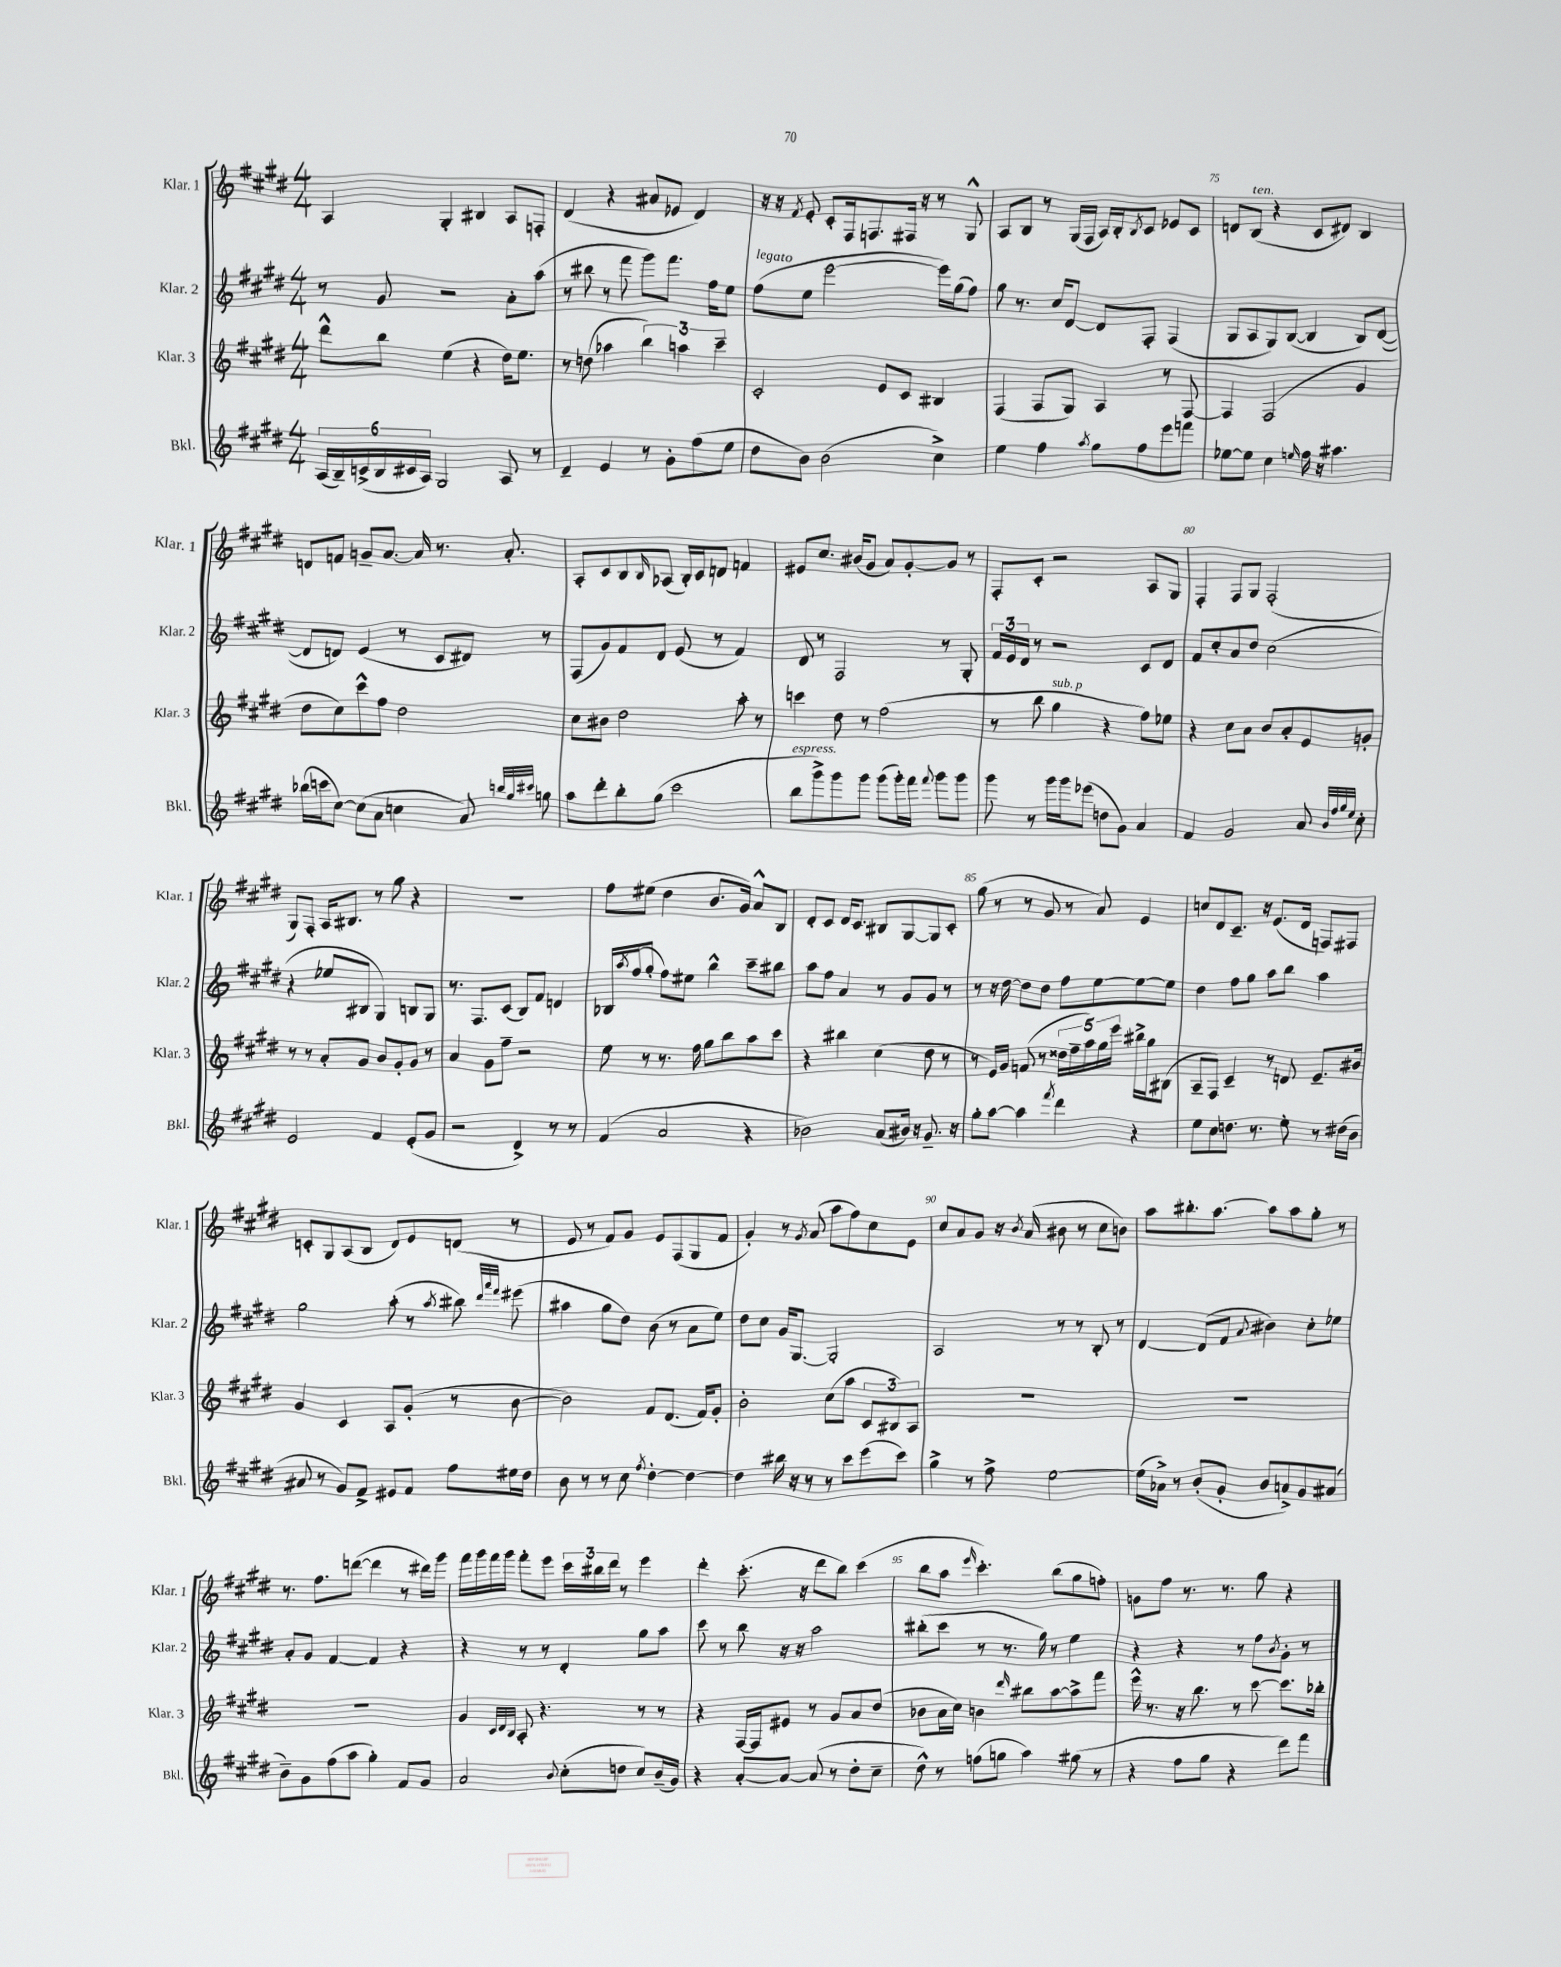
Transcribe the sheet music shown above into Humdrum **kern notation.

**kern	**kern	**kern	**kern
*part4	*part3	*part2	*part1
*staff4	*staff3	*staff2	*staff1
*I"Bkl.	*I"Klar. 3	*I"Klar. 2	*I"Klar. 1
*I'Bkl.	*I'Klar. 3	*I'Klar. 2	*I'Klar. 1
*clefG2	*clefG2	*clefG2	*clefG2
*k[f#c#g#d#]	*k[f#c#g#d#]	*k[f#c#g#d#]	*k[f#c#g#d#]
*M4/4	*M4/4	*M4/4	*M4/4
=71	=71	=71	=71
(24A/LL	8ddd#^^\L	8r	4A/
24B~/)	.	.	.
(24cn^/	.	.	.
24B/	8bb\J	8g#/	.
24c#X/	.	.	.
24A/JJ)	.	.	.
2G#/	(4ee\	2r	4G#'/
.	4r	.	4B#X/
8A/	16dd#\KL)	8a'\L	8A/L
.	8.ee\J	.	.
8r	.	(8aa\J	8Fn'/J
=72	=72	=72	=72
4d#~/	8r	8r	(4d#/
.	(8ddn\	8bb#X\	.
4e/	4aa-X\	8r	4r
.	.	8fff#\	.
8r	6bb\)	8ggg#\L)	8a#X/L
8g#'\L	.	8.fff#\J	8e-X/J
.	6aan\	.	.
(8ff#\	.	.	4d#/)
.	.	16ff#\KL	.
.	6ccc#~\	.	.
8ee\J	.	8ee\J	.
=73	=73	=73	=73
!	!	!LO:TX:a:i:t=legato	!
8dd#\L	2c#'/	(8ff#\L	16r
.	.	.	16r
.	.	.	8qf#/
8b\J)	.	8ee\J	8e'/
(2b\	.	[2eee\	8c#'/L
.	.	.	16F#/k
.	.	.	8.Fn/
.	8e/L	.	.
.	8c#/J	.	16F#X/Jk
.	.	.	16r
4cc#^\)	4B#X/	16eee\LL])	8r
.	.	(16gg#\J	.
.	.	8ff#\J)	8G#^^/
=74	=74	=74	=74
4ee\	(4F#/	8gg#\	8A/L
.	.	8.r	8B/J
4ff#\	8F#/L	.	8r
.	.	16cc#/KL	.
.	8G#/J)	[8d#/J	(16G#/LL
.	.	.	16F#/JJ
8qaa/	.	.	.
8gg#\L	4A/	8d#/L]	16A/LL)
.	.	.	16B'/J
.	.	.	8qB/
8ff#\	.	8F#'/J	8c#/J
8eee\	8r	(4F#/	8e-X/L
8fffn\J	[8F#/	.	8c#/J
=75	=75	=75	=75
[8ee-X\L	4F#/]	8G#/L	8dn/L
!	!	!	!LO:TX:a:i:t=ten.
8ee-\J]	.	8A/	(8B/J
4cc#\	(2F#/	8G#/)	4r
.	.	([8B/J	.
16qqeen/	.	.	.
16ff#\	.	4B/]	8c#/L
16r	.	.	.
4.aa#X\	.	.	8d#X/J)
.	4g#/	8B/L)	4B/
.	.	([8d#/J	.
!!LO:LB:g=z
=76	=76	=76	=76
(16bb-X\LL	8dd#\L	8d#/L]	8dn/L
16cccn\J	.	.	.
[8cc#\J)	8cc#\)	8dn/J)	8fn/J
(8cc#\L]	8ccc#^^\	(4e/	8gn~/L
8a\J	8ff#\J	.	[8.a/J
4ccn\	2dd#\	8r	.
.	.	.	16a/]
.	.	8c#/L	8.r
8a/)	.	8d#X/J)	.
.	.	.	8.a'/
32qqbbn/LLL	.	.	.
32qqgg#/	.	.	.
32qqccc#X/JJJ	.	.	.
8ggn\	.	8r	.
=77	=77	=77	=77
8aa\L	8cc#\L	(8F#/L	8A'/L
8ddd#'\	8b#X\J	8g#/)	8c#/
8bb'\	2dd#\	8f#/	8B/
.	.	.	16qqB/
(8gg#\J	.	8d#/J	(8A-X/J
2ccc#\	.	(8e/	16B'/LL)
.	.	.	16c#/J
.	.	8r	8dn/J
.	8aa'\	4f#/)	4fn/
.	8r	.	.
=78	=78	=78	=78
!LO:TX:a:i:t=espress.	!	!	!
8bb\L	4cccn\	8d#/	8e#X/L
8ggg#^\)	.	8r	8.cc#/J
8ggg#\	8dd#\	2F#/	.
.	.	.	(16b#X/KL
8ggg#\J	8r	.	8g#/J
(8ggg#\L	(2ff#\	.	8a/L)
16ggg#'\L)	.	.	[8g#'/
16fff#\JJ	.	.	.
8qqfff#/	.	.	.
8ggg#\L	.	8r	8g#/J]
8ggg#\J	.	8G#'/	8r
=79	=79	=79	=79
8ggg#\	8r	24f#/LL	8F#'/L
.	.	24e/	.
.	.	24d#/JJ	.
8r	8bb\	8r	8c#'/J
!	!LO:TX:a:i:t=sub. p	!	!
16ggg#\LL	4gg#\	2r	2r
16ggg#\J	.	.	.
(8eee-X\J	.	.	.
8ddn\L	4r	.	.
8g#\J)	.	.	.
4a/	8ff#\L)	8c#/L	8A/L
.	8ee-X\J	8d#/J	8G#/J
=80	=80	=80	=80
4f#/	4r	8f#/L	4F#'/
.	.	8cc#'/	.
2g#/	8cc#\L	8a/	8F#/L
.	8a\J	8dd#/J	8G#/J
.	8b/L	(2cc#\	(2F#'/
.	8a'/	.	.
8a/	8e/	.	.
32qqb/LLL	.	.	.
32qqff#/	.	.	.
32qqgg#/	.	.	.
32qqee/JJJ	.	.	.
8cc#'\	8gn'/J	.	.
!!LO:LB:g=z
=81	=81	=81	=81
2e/	8r	4r	8G#/L)
.	8r	.	8F#'/J
.	8a'/L	8ee-X/L	16A/KL
.	.	.	8.B#X/J
.	8g#/J	8B#X/J	.
4f#/	8b/L	4G#/)	8r
.	8g#'/	.	8gg#\
(8e'/L	8g#/J	8Bn/L	4r
8g#/J	8r	8G#/J	.
=82	=82	=82	=82
2r	4a/	8.r	1r
.	.	8.F#/L	.
.	8g#\L	.	.
.	8ff#~\J	(8c#/J	.
4d#^/)	2r	8B/L)	.
.	.	8f#/J	.
8r	.	4dn/	.
8r	.	.	.
=83	=83	=83	=83
(4f#/	8ee\	16B-X/LL	8ff#\L
.	.	8qaa/	.
.	.	(16ff#/J	.
.	8r	8gg#'/J	(8ee#X\J
2a/	8.r	8ff#\L)	4dd#\
.	.	8ee#X\J	.
.	16ff#\	.	.
.	8gg#\L	4bb^^\	8.b/L
.	8bb\	.	.
.	.	.	16g#/Jk)
4r	8aa\	8ccc#~\L	8a^^/L
.	8ccc#\J	8bb#X\J	8B/J
=84	=84	=84	=84
2b-X\)	4r	8aa\L	8d#'/L
.	.	8ff#\J	8c#/J
.	4bb#X\	4a/	16d#/KL
.	.	.	8.c#/J
(8a/L	(4cc#\	8r	8B#X/L
16b#X/Jk)	.	8g#/L	[8G#/
16r	.	.	.
8.g#~/	8dd#\	8g#/J	8G#/]
.	8r	8r	8c#'/J
16r	.	.	.
=85	=85	=85	=85
8gg#'\L	8r	8r	(8gg#\
[8aa\J	16e/LL)	16r	8r
.	16g#/JJ	[16dd#\	.
4aa\]	(8fn/	8dd#\L]	8r
.	8r	8dd#\J	8g#/
8qfff#/	.	.	.
4ddd#\	20dd##X\LL	8ff#\L	8r
.	20ff#~\	.	.
.	20aa\)	.	.
.	.	[8ee\	8a/)
.	20gg#\	.	.
.	20eee\JJ	.	.
4r	16bb#X^\LL	8ee\_	4e/
.	16gg#\J	.	.
.	(8B#X\J	8ee\J]	.
=86	=86	=86	=86
8ee\L	8A~/L	4dd#\	8ccn/L
8cc#\	8F#/J)	.	8d#/
8.ddn\J	4c#~/	8ff#\L	8.c#~/J
.	.	8gg#\J	.
8.r	.	.	16r
.	8r	8aa\L	(8.e/L
8ee'\	8dn/	8bb\J	.
.	.	.	16d#/Jk
8r	8.e~/L	4aa\	8Fn/L)
(16dd#X\LL	.	.	8F#X/J
16b\JJ	16b#X/Jk	.	.
!!LO:LB:g=z
=87	=87	=87	=87
8a#X/	4g#/	2gg#\	8cn'/L
8r	.	.	8G#/
8g#/L)	4c#/	.	(8A/
8f#^/J	.	.	8B/J
8e#X/L	8A/L	(8aa'\	8d#/L)
8f#/J	(8g#'/J	8r	8e/
.	.	8qaa/	.
8ff#\L	8r	8bb#X\)	(8dn/J
.	.	32qqddd#/LLL	.
.	.	32qqaaa/	.
.	.	32qqfff#/JJJ	.
16ee#X\L	[8b\	(8eee#X\	8r
16dd#\JJ	.	.	.
=88	=88	=88	=88
8b\	2b\])	4aa#X\	8e/
8r	.	.	8r
8r	.	8gg#\L	8f#/L)
8cc#\	.	8dd#\J)	8g#/J
8qff#/	.	.	.
[4dd#'\	8f#/L	(8b\	8e/L
.	(8.d#/J	8r	(8F#/
4dd#\_	.	8a\L	8G#/
.	16f#/KL)	.	.
.	8g#'/J	8ee\J)	8f#/J
=89	=89	=89	=89
4dd#\]	2b'\	8dd#\L	4g#'/)
.	.	8cc#\J	.
16bb#X\	.	16g#/KL	8r
16r	.	[8.G#/J	.
.	.	.	8qg#/
8r	.	.	(8a/
8r	(8cc#\L	2G#'/]	8aa\L
8ccc#\L	8aa\J	.	8ff#\)
(8eee\	12c#/L	.	8cc#\
.	12B#X/)	.	.
8ccc#\J)	.	.	8e\J
.	12A/J	.	.
=90	=90	=90	=90
4gg#^\	1r	2A/	8cc#/L
.	.	.	8a/
8r	.	.	8g#/J
8ff#^\	.	.	16r
.	.	.	8qb/
.	.	.	(16a/
[2ee\	.	8r	8b#X\
.	.	8r	8r
.	.	8B'/	8cc#\L
.	.	8r	8bn\J)
=91	=91	=91	=91
(16ee\LL]	1r	[4d#/	8aa\L
16a-X^\JJ)	.	.	.
8r	.	.	8.bb#X'\
(8b'/L	.	(8d#/L]	.
.	.	.	[8.aa\J
8g#'/J	.	8f#/J	.
.	.	8qqa/	.
8b/L	.	4b#X\)	8aa\L]
8an^/)	.	.	8aa\
8g#/	.	8cc#'\L	8gg#'\J
(8a#X/J	.	8ee-X\J	8r
!!LO:LB:g=z
=92	=92	=92	=92
8b~\L)	1r	8a'/L	8.r
8g#\	.	8g#/J	.
.	.	.	8.ff#\L
(8ff#\	.	[4f#/	.
8aa\J	.	.	([8dddn\J
4gg#'\)	.	4f#/]	4ddd\]
8f#/L	.	4r	8r
8g#/J	.	.	16ddd#X\LL)
.	.	.	16ggg#\JJ
=93	=93	=93	=93
2a/	4g#/	4r	16fff#\LL
.	.	.	16ggg#\
.	.	.	16fff#\
.	.	.	16ggg#\JJ
.	32qqc#/LLL	.	.
.	32qqd#/	.	.
.	32qqB/JJJ	.	.
.	8A'/	8r	8fff#'\L
.	4.r	8r	8eee\J
8qqb/	.	.	.
(8cc#'\L	.	4d#'/	24ccc#\LL
.	.	.	24bb#X\
.	.	.	24ddd#\JJ
8ddn\J	.	.	8r
8cc#/L)	8r	8gg#\L	4eee\
(16b~/L	8r	8aa\J	.
16g#/JJ)	.	.	.
=94	=94	=94	=94
4r	4r	8ccc#\	4ddd#'\
.	.	8r	.
[8a'/L	[16F#/LL	8bb\	(8.ccc#'\
.	16F#/J]	.	.
8a/J_	8e#X/J	16r	.
.	.	16r	16r
(8a/]	8r	2aa\	8ddd#\L
8r	8g#/L	.	8bb\J)
8dd#'\L	8a/	.	(4ccc#\
8cc#~\J	(8dd#/J	.	.
=95	=95	=95	=95
8dd#^^\)	8b-X\L	(8bb#X'\L	8bb\L
8r	16a\L	8ccc#\J	8aa\J
.	16cc#\JJ)	.	.
.	.	.	16qqeee/
(8ffn\L	4bn\	8r	4.ccc#'\)
8ggn\J	.	8.r	.
.	16qqddd#/	.	.
4aa\)	8bb#X\L	.	.
.	.	16gg#\)	.
.	[8aa\	8r	(8bb\L
(8gg#X\	8aa^\]	4ee\	8gg#\
8r	8fff#\J	.	8ffn'\J)
=96	=96	=96	=96
4r	16eee^^\	4r	8gn\L
.	8.r	.	.
.	.	.	8ff#\J
8ff#\L	16r	4r	8.r
.	8.bb\	.	.
8gg#\J	.	.	.
.	.	.	8.r
4r	8r	8r	.
.	[8ccc#\	8ff#\L	8gg#\
.	.	8qb/	.
8ddd#\L)	8.ccc#\L]	8g#'\J	4r
8fff#\J	.	8r	.
.	16bb-X'\Jk	.	.
==	==	==	==
*-	*-	*-	*-
